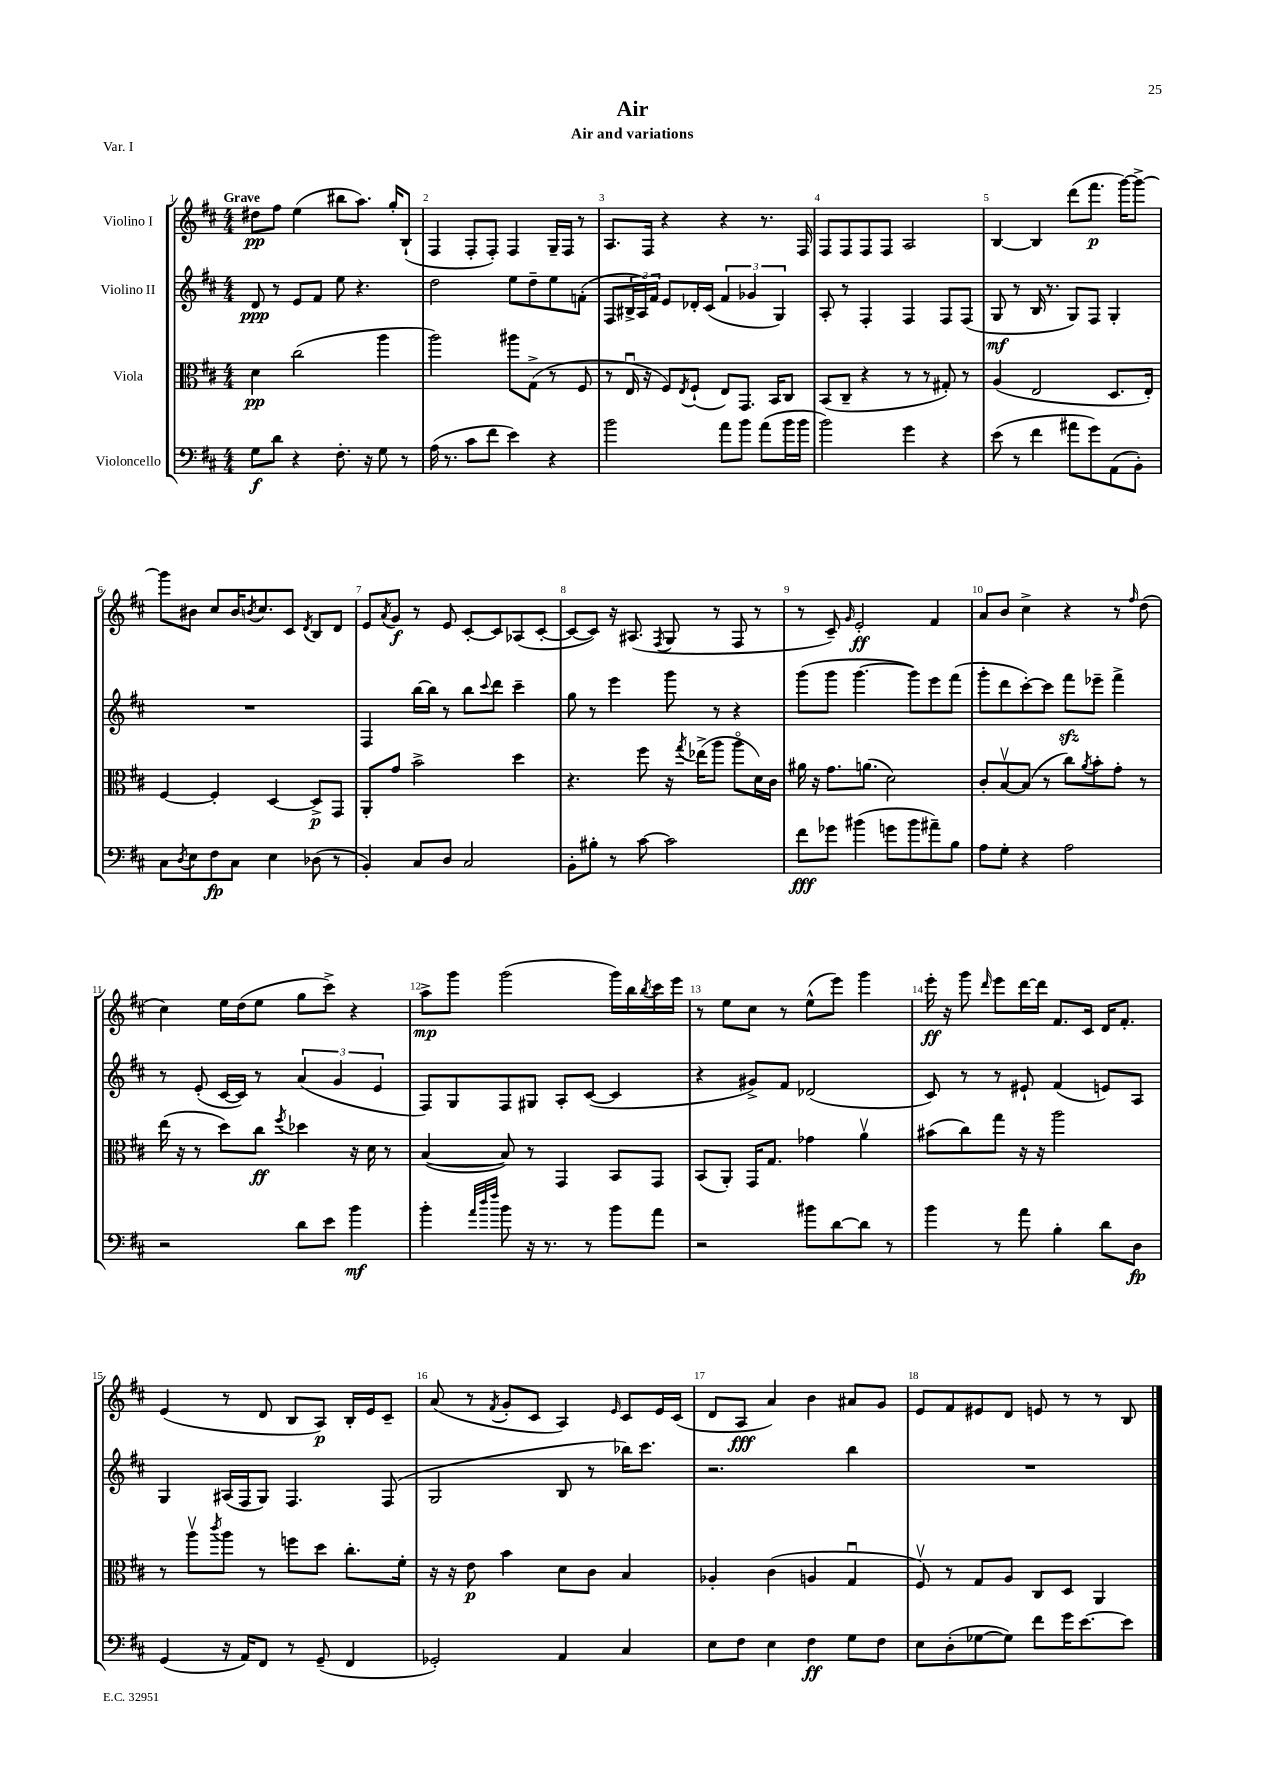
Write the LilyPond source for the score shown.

\header { title = "Air" subtitle = "Air and variations" piece = "Var. I" }
<<
\new StaffGroup <<
\new Staff = "s0" \with { instrumentName = "Violino I" } {
    \clef treble \key d \major \numericTimeSignature \time 4/4 \tempo "Grave"
    dis''8\pp fis''8 e''4( bis''8 a''8.) g''16-. b8-!( |
    fis4 fis8-. fis8-.) fis4 g16-- fis16 r8 |
    a8. fis16 r4 r4 r8. fis16 |
    fis8 fis8 fis8 fis8 a2 |
    b4~ b4 d'''8( fis'''8.\p g'''16~) g'''8~-> |
    g'''8 bis'8 cis''8 bis'16 \acciaccatura { b'8 } cis''8. cis'8 \acciaccatura { d'8 } b8 d'8 |
    e'8 \acciaccatura { a'8 } g'8\f r8 e'8 cis'8~-. cis'8 aes8( cis'8~-. |
    cis'8~ cis'8) r16 ais8.( \acciaccatura { fis8 } g8 r8 fis8 r8 |
    r8 cis'8--) \grace { g'16 } e'2-.\ff fis'4 |
    a'8 b'8 cis''4-> r4 r8 \grace { fis''16 } d''8( |
    cis''4) e''16 d''16( e''8 g''8 cis'''8->) r4 |
    a''8->\mp g'''8 g'''2( g'''16) b''16 \acciaccatura { b''8 } cis'''16 e'''16 |
    r8 e''8 cis''8 r8 e''8-^( e'''8) g'''4 |
    e'''16-.\ff r16 g'''8 \grace { d'''16 } e'''8 d'''16~ d'''16 fis'8. cis'16 d'16 fis'8.-. |
    e'4( r8 d'8 b8 a8\p) b16-. e'16 cis'8-- |
    a'8( r8 \acciaccatura { fis'8 } g'8-. cis'8 a4) \grace { e'16 } cis'8 e'16 cis'16( |
    d'8 a8\fff a'4) b'4 ais'8 g'8 |
    e'8 fis'8 eis'8 d'8 e'8 r8 r8 b8 \bar "|." |
}
\new Staff = "s1" \with { instrumentName = "Violino II" } {
    \clef treble \key d \major \numericTimeSignature \time 4/4
    d'8\ppp r8 e'8 fis'8 e''8 r4. |
    d''2 e''8 d''8-- e''8 f'8-.( |
    fis8 \tuplet 3/2 { bis16-> a16) fis'16 } e'8 des'16-. cis'16( \tuplet 3/2 { fis'4 ges'4 g4) } |
    a8-. r8 fis4-. fis4 fis8 fis8( |
    g8\mf r8 b16 r8. g8) fis8 g4-. |
    R1 |
    fis4 b''16~ b''16 r8 b''8 \appoggiatura { cis'''8 } d'''8 cis'''4-- |
    g''8 r8 e'''4 g'''8 r8 r4 |
    g'''8( g'''8 g'''4.~ g'''8) e'''8 fis'''8( |
    g'''8-. d'''8 cis'''8~-.) cis'''8 fis'''8\sfz ees'''8-- fis'''4-> |
    r8 e'8-.( cis'16~ cis'16) r8 \tuplet 3/2 { a'4( g'4 e'4 } |
    fis8) g8 fis8 gis8 a8-. cis'8~( cis'4 |
    r4 gis'8->) fis'8 des'2( |
    cis'8) r8 r8 eis'8-! fis'4( e'8) a8 |
    g4 ais16( fis16 g8) fis4. fis8( |
    g2 b8 r8 bes''16) cis'''8. |
    r2. b''4 |
    R1 \bar "|." |
}
\new Staff = "s2" \with { instrumentName = "Viola" } {
    \clef alto \key d \major \numericTimeSignature \time 4/4
    d'4\pp cis''2( a''4 |
    a''2) ais''8 g8->( r8 fis8 |
    r8 e16\downbow r16 fis8) \acciaccatura { e8 } fis8-!( e8) g,8. b,16 cis8 |
    b,8( cis8-- r4 r8 r8 gis8-.) r8 |
    a4( e2 d8. e16-.) |
    fis4~ fis4-. d4~ d8->\p g,8 |
    a,8-. g'8 b'2-> d''4 |
    r4. fis''8 r16 \acciaccatura { g''8 } ees''16->( a''8 a''8\flageolet d'16) cis'16 |
    ais'16 r16 g'8. a'8.( d'2) |
    cis'8-. b8~\upbow b8( r8 cis''8) \acciaccatura { a'8 } b'8-. g'8-. r8 |
    e''16( r16 r8 d''8) cis''8\ff \acciaccatura { fis''8 } des''4 r16 d'16 r8 |
    b4~( b8) r8 g,4 b,8 g,8 |
    b,8( a,8-.) g,16 g8. ges'4 a'4\upbow |
    bis'8( cis''8) g''8 r16 r16 a''2 |
    r8 a''8\upbow \acciaccatura { cis'''8 } a''8 r8 f''8 d''8 cis''8.-. fis'16-. |
    r16 r16 e'8\p b'4 d'8 cis'8 b4 |
    aes4-. cis'4( a4 g4\downbow |
    fis8\upbow) r8 g8 a8 cis8 d8 a,4 \bar "|." |
}
\new Staff = "s3" \with { instrumentName = "Violoncello" } {
    \clef bass \key d \major \numericTimeSignature \time 4/4
    g8\f d'8 r4 fis8.-. r16 g8 r8 |
    a16( r8. cis'8 fis'8 e'4) r4 |
    b'2 a'8 b'8 a'8( b'16 b'16 |
    b'2) g'4 r4 |
    e'8( r8 fis'4 ais'8 g'8) a,8( b,8-.) |
    cis8 \acciaccatura { d8 } e8 fis8\fp cis8 e4 des8( r8 |
    b,4-.) cis8 d8 cis2 |
    b,8-. bis8-. r8 cis'8~ cis'2 |
    fis'8\fff ges'8 bis'4( g'8 bis'8 ais'8--) b8 |
    a8 g8-. r4 a2 |
    r2 d'8 e'8 b'4\mf |
    b'4-. \grace { a'32 d''32 fis''32 } b'8 r16 r8. r8 b'8 a'8 |
    r2 bis'8 d'8~ d'8 r8 |
    b'4 r8 a'8 b4-. d'8 d8\fp |
    g,4( r16 a,16) fis,8 r8 g,8--( fis,4 |
    ges,2-.) a,4 cis4 |
    e8 fis8 e4 fis4\ff g8 fis8 |
    e8 d8-.( ges8~ ges8) fis'8 g'16 e'8.~ e'8 \bar "|." |
}
>>
>>
\layout { \context { \Score \override BarNumber.break-visibility = ##(#f #t #t) barNumberVisibility = #all-bar-numbers-visible } }
